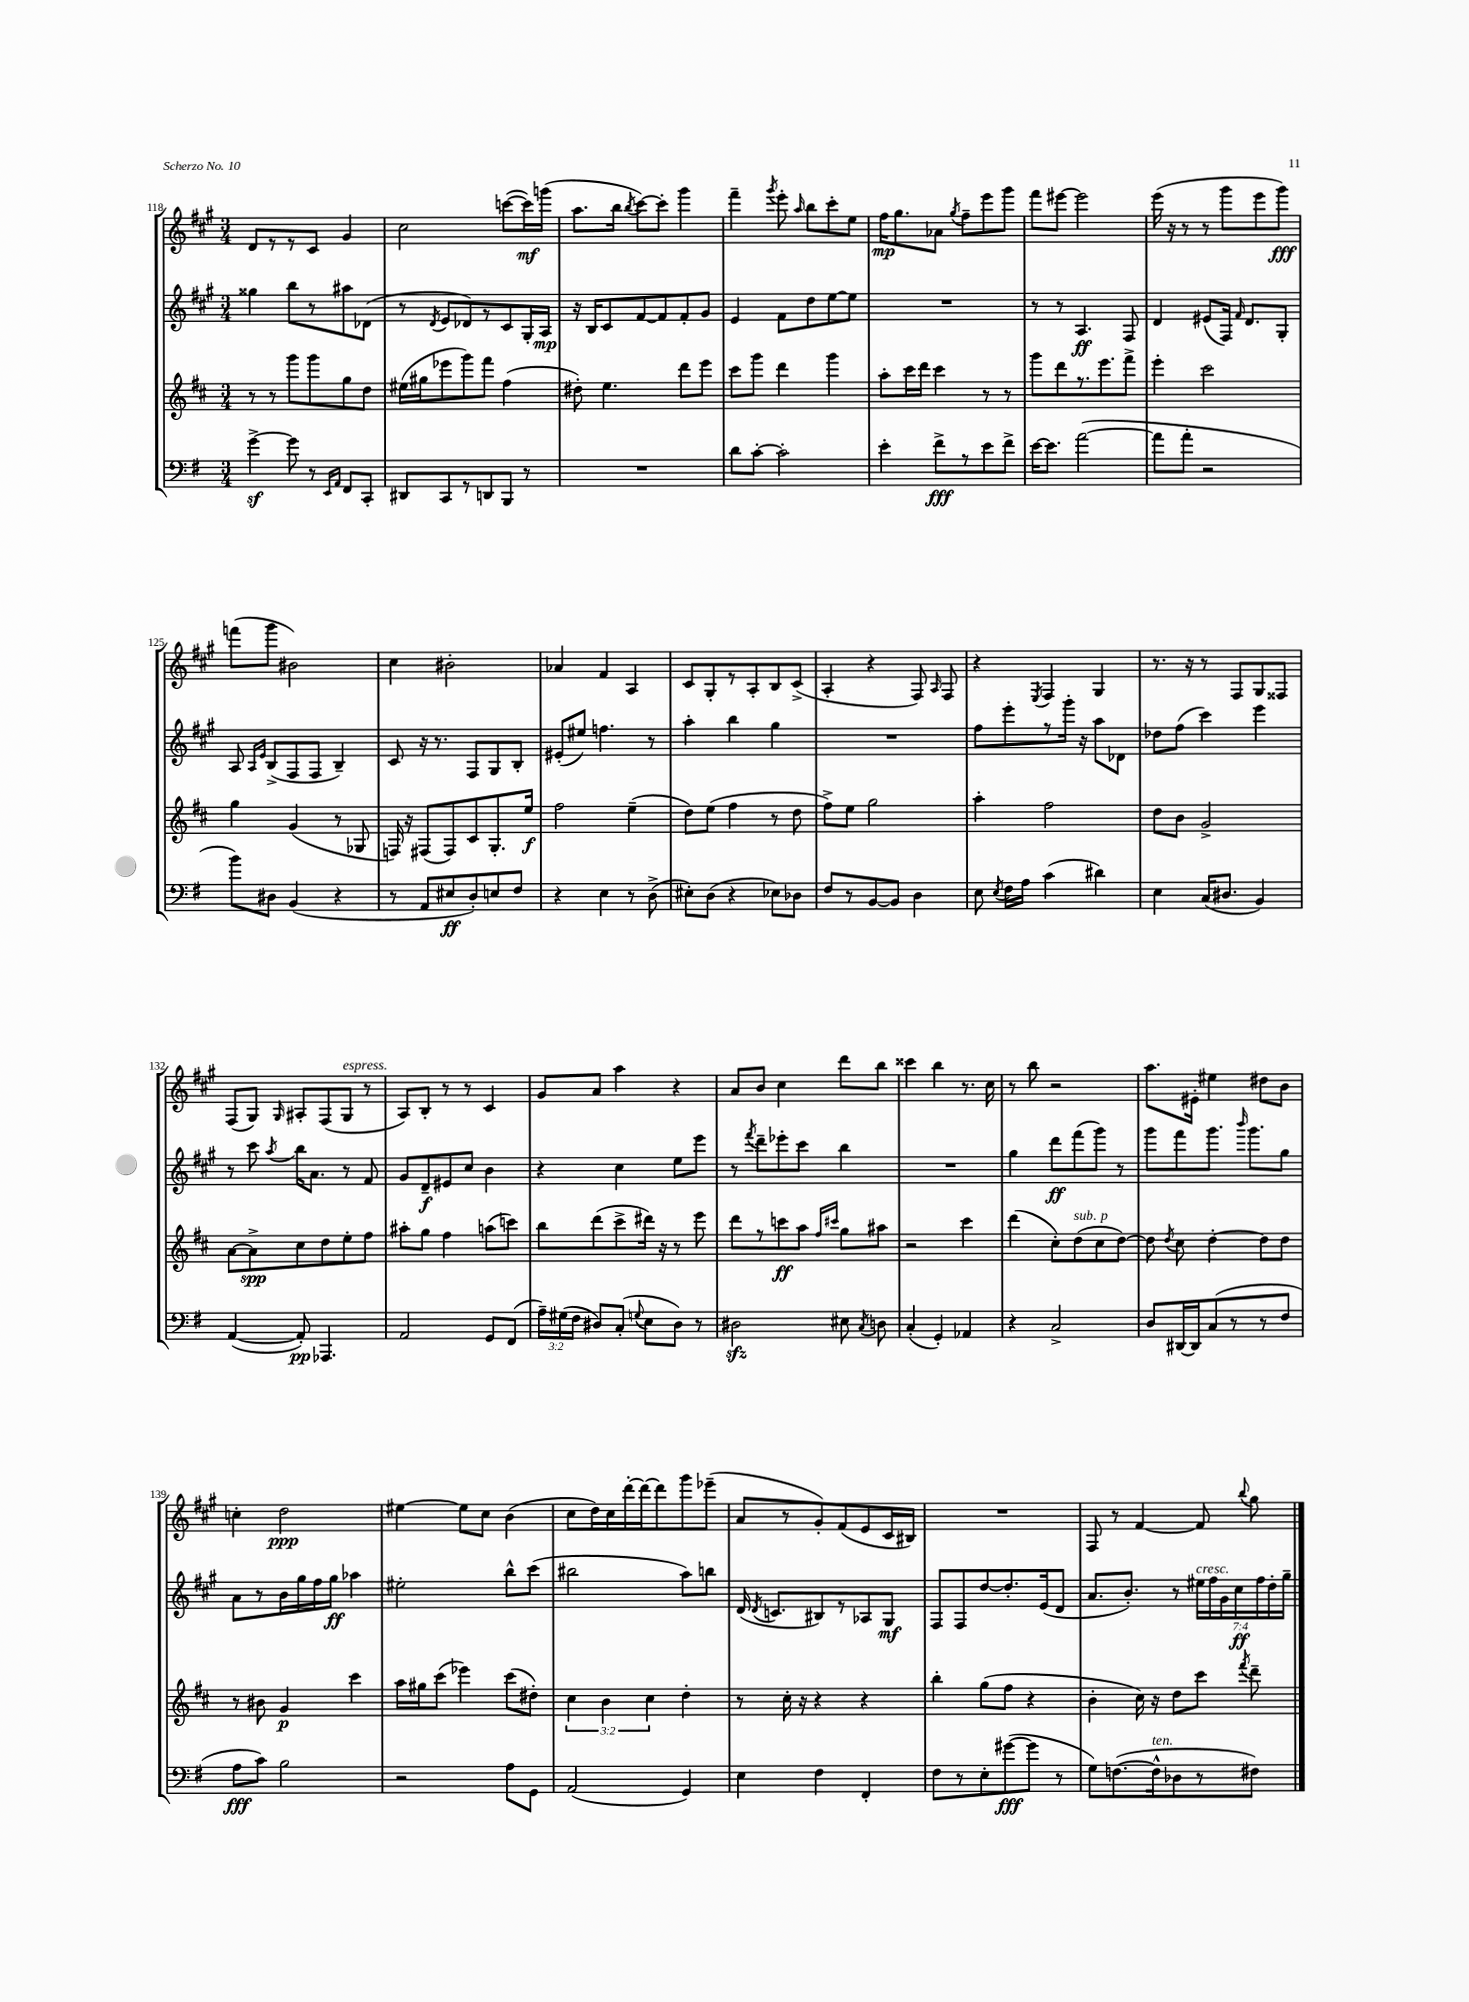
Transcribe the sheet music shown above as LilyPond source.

<<
\new StaffGroup <<
\new Staff = "s0" {
    \clef treble \key a \major \numericTimeSignature \time 3/4
    \autoBeamOff d'8[ r8 r8 cis'8] gis'4 |
    cis''2 c'''8[~( c'''16\mf) g'''16]( |
    a''8.[ b''16] \acciaccatura { b''8 } cis'''8[~) cis'''8]-. gis'''4 |
    fis'''4-- \acciaccatura { gis'''8 } e'''8-. \grace { a''16 } b''8[ cis'''8-. e''8] |
    fis''16[\mp gis''8. aes'8] \acciaccatura { gis''8 } fis''8[-- e'''8 gis'''8] |
    fis'''8[ eis'''8]~ eis'''2 |
    e'''16( r16 r8 r8 gis'''8[ e'''8 gis'''8]\fff) |
    f'''8[( gis'''8] bis'2) |
    cis''4 bis'2-. |
    aes'4 fis'4 a4 |
    cis'8[ gis8-. r8 a8-. b8 cis'8]->( |
    a4-. r4 fis8) \grace { a16 } fis8 |
    r4 \acciaccatura { e8 } fis4 gis4 |
    r8. r16 r8 fis8[ gis8 fisis8] |
    fis8[( gis8]) \grace { gis16 } ais8[-. fis8( gis8]^\markup { \italic "espress." } r8 |
    a8[) b8]-. r8 r8 cis'4 |
    gis'8[ a'8] a''4 r4 |
    a'8[ b'8] cis''4 d'''8[ b''8] |
    cisis'''4 b''4 r8. cis''16 |
    r8 b''8 r2 |
    a''8.[ eis'16]-. eis''4 dis''8[ b'8] |
    c''4-. d''2\ppp |
    eis''4~ eis''8[ cis''8] b'4( |
    cis''8[ d''16) cis''16 d'''16~-. d'''16~ d'''8 gis'''8 ees'''8]--( |
    a'8[ r8 gis'8-.) fis'8( e'8 cis'16 bis16]) |
    R2. |
    fis8 r8 fis'4~ fis'8 \appoggiatura { b''8 } gis''8 \bar "|." |
}
\new Staff = "s1" {
    \clef treble \key a \major \numericTimeSignature \time 3/4 \override Staff.TupletNumber.text = #tuplet-number::calc-fraction-text
    \autoBeamOff gisis''4 b''8[ r8 ais''8 des'8]( |
    r8 \acciaccatura { d'8 } e'8[ des'8) r8 cis'8 gis16-. a16]\mp |
    r16 b16[ cis'8 fis'8~ fis'8 fis'8-. gis'8] |
    e'4 fis'8[ d''8 e''8~ e''8] |
    R2. |
    r8 r8 a4.\ff fis8 |
    d'4 eis'8[( fis16]) \grace { fis'16 } d'8.[ gis8]-. |
    a8 \grace { a16[ e'16] } b8[->( fis8 fis8] b4--) |
    cis'8 r16 r8. fis8[ gis8 b8]-. |
    eis'8[-.( eis''8]) f''4. r8 |
    a''4-. b''4 gis''4 |
    R2. |
    fis''8[ e'''8-. r8 gis'''16]-. r16 a''8[ des'8] |
    des''8[ fis''8]( cis'''4) e'''4 |
    r8 cis'''8 \acciaccatura { a''8 } b''16[ a'8.] r8 fis'8 |
    gis'8[ d'8--\f eis'8 cis''8] b'4 |
    r4 cis''4 e''8[ e'''8] |
    r8 \acciaccatura { fis'''8 } d'''8[-- ees'''8-. cis'''8] b''4 |
    R2. |
    gis''4 d'''8[\ff fis'''8( gis'''8]) r8 |
    gis'''8[ fis'''8 gis'''8.] \grace { b'''16 } gis'''8.[ gis''8] |
    a'8[ r8 b'16 gis''16 fis''16 gis''16]\ff aes''4 |
    eis''2-. b''8[-^ cis'''8]( |
    bis''2 a''8[) b''8] |
    d'16( \acciaccatura { d'8 } c'8.[ bis8) r8 aes8 gis8]\mf |
    fis8[ fis8 d''8~ d''8.-. e'16( d'8] |
    a'8.[ b'8.]-.) r8 \tuplet 7/4 { eis''16[^\markup { \italic "cresc." } fis''16 gis'16 cis''16\ff fis''16 d''16-. gis''16]-- } \bar "|." |
}
\new Staff = "s2" {
    \clef treble \key d \major \numericTimeSignature \time 3/4 \override Staff.TupletNumber.text = #tuplet-number::calc-fraction-text
    \autoBeamOff r8 r8 g'''8[ g'''8 g''8 d''8] |
    eis''16[( gis''16 ees'''8 g'''8) fis'''8] fis''4( |
    dis''8-.) e''4. d'''8[ e'''8] |
    cis'''8[ g'''8] d'''4 g'''4 |
    a''8[-. cis'''16 d'''16] cis'''4 r8 r8 |
    g'''8[ d'''8 r8. e'''8. fis'''8]-> |
    e'''4-. cis'''2 |
    g''4 g'4( r8 ges8 |
    f16) r16 fis8[( fis8) cis'8 g8.-. e''16]\f |
    fis''2 e''4--( |
    d''8[) e''8]( fis''4 r8 d''8 |
    fis''8[->) e''8] g''2 |
    a''4-. fis''2 |
    d''8[ b'8] g'2-> |
    a'8[~ a'8->\spp cis''8 d''8 e''8-. fis''8] |
    ais''8[-. g''8] fis''4 a''8[( c'''8]) |
    b''8[ d'''8( cis'''8-> dis'''16]) r16 r8 e'''8 |
    d'''8[ r8 c'''8\ff a''8] \grace { fis''16[ cis'''16] } g''8[ ais''8] |
    r2 cis'''4 |
    d'''4( cis''8[-.) d''8^\markup { \italic "sub. p" }( cis''8 d''8]~) |
    d''8 \acciaccatura { d''8 } cis''8 d''4~-. d''8[ d''8] |
    r8 bis'8 g'4\p cis'''4 |
    a''16[ gis''16 cis'''8]( ees'''4) cis'''8[( dis''8]-.) |
    \tuplet 3/2 { cis''4 b'4 cis''4 } d''4-. |
    r8 cis''16-. r16 r4 r4 |
    b''4-. g''8[( fis''8] r4 |
    b'4-. cis''16) r16 d''8[ cis'''8] \acciaccatura { fis'''8 } d'''8-- \bar "|." |
}
\new Staff = "s3" {
    \clef bass \key g \major \numericTimeSignature \time 3/4 \override Staff.TupletNumber.text = #tuplet-number::calc-fraction-text
    \autoBeamOff g'4~->\sf g'8 r8 \grace { e,16[ a,16] } fis,8[ c,8]-. |
    dis,8[ c,8 r8 d,8 b,,8] r8 |
    R2. |
    d'8[ c'8]~-. c'2-. |
    e'4-. fis'8[->\fff r8 e'8 fis'8]-> |
    e'16[~ e'8.] a'2~( |
    a'8[ a'8]-. r2 |
    b'8[) dis8] b,4( r4 |
    r8 a,8[ eis8\ff d8-.) e8 fis8] |
    r4 e4 r8 d8->( |
    eis8[-.) d8]( r4 ees8[) des8] |
    fis8[ r8 b,8~ b,8] d4 |
    e8 \acciaccatura { e8 } fis16[ a16] c'4( dis'4) |
    e4 c16[( dis8.] b,4) |
    a,4~( a,8-.\pp) aes,,4. |
    a,2 g,8[ fis,8]( |
    \tuplet 3/2 { a16[--) gis16( fis16] } dis8[) c8]-.( \appoggiatura { g8 } e8[ dis8]) r8 |
    dis2\sfz eis8 \acciaccatura { c8 } d8 |
    c4-.( g,4-.) aes,4 |
    r4 c2-> |
    d8[ dis,16~ dis,16 c8( r8 r8 fis8] |
    a8[\fff c'8]) b2 |
    r2 a8[ g,8] |
    a,2( g,4) |
    e4 fis4 fis,4-. |
    fis8[ r8 e8-. gis'8~\fff( gis'8] r8 |
    g8[) f8.~( f16-^^\markup { \italic "ten." } des8 r8 fis8]) \bar "|." |
}
>>
>>
\layout { \context { \Score currentBarNumber = #118 } }
